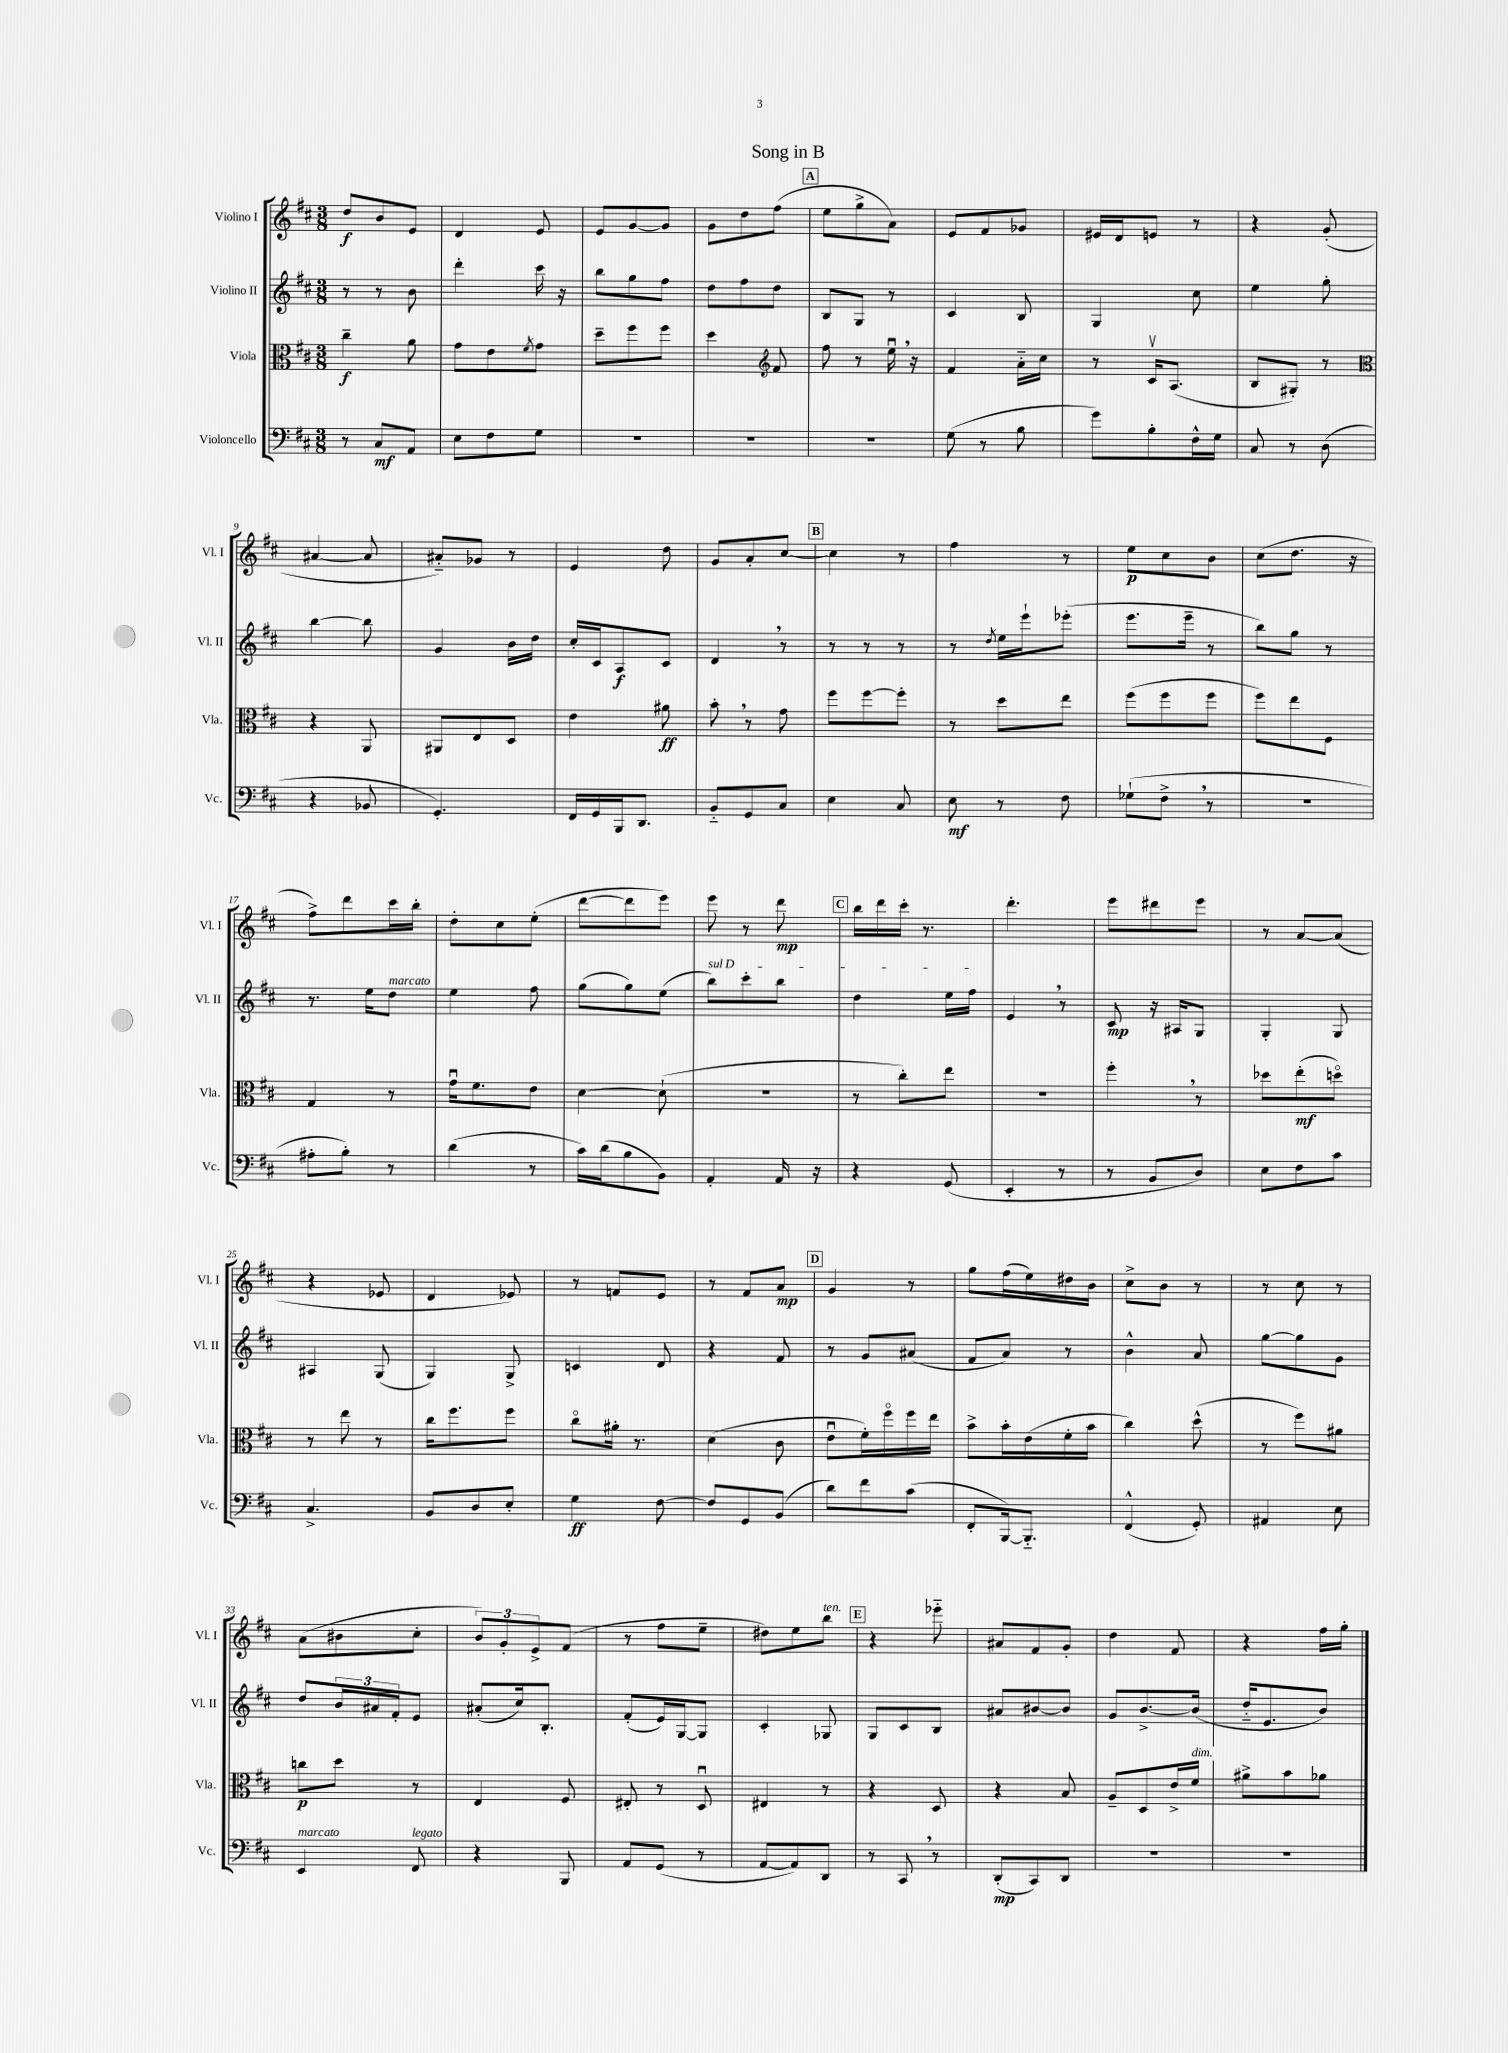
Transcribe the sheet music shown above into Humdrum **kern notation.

**kern	**dynam	**kern	**dynam	**kern	**dynam	**kern	**dynam
*part4	*part4	*part3	*part3	*part2	*part2	*part1	*part1
*staff4	*staff4	*staff3	*staff3	*staff2	*staff2	*staff1	*staff1
*I"Violoncello	*	*I"Viola	*	*I"Violino II	*	*I"Violino I	*
*I'Vc.	*	*I'Vla.	*	*I'Vl. II	*	*I'Vl. I	*
*clefF4	*	*clefC3	*	*clefG2	*	*clefG2	*
*k[f#c#]	*	*k[f#c#]	*	*k[f#c#]	*	*k[f#c#]	*
*M3/8	*	*M3/8	*	*M3/8	*	*M3/8	*
=1	=1	=1	=1	=1	=1	=1	=1
8r	.	4cc#~\	f	8r	.	8dd/L	f
8C#/L	mf	.	.	8r	.	8b/	.
8AA/J	.	8a\	.	8b\	.	8e/J	.
=2	=2	=2	=2	=2	=2	=2	=2
8E\L	.	8g\L	.	4ddd'\	.	4d/	.
8F#\	.	8e\	.	.	.	.	.
.	.	8qf#/	.	.	.	.	.
8G\J	.	8g\J	.	16ccc#\	.	8e/	.
.	.	.	.	16r	.	.	.
=3	=3	=3	=3	=3	=3	=3	=3
4.r	.	8dd~\L	.	8bb\L	.	8e/L	.
.	.	8ff#\	.	8gg\	.	[8g/	.
.	.	8ff#\J	.	8ff#\J	.	8g/J]	.
=4	=4	=4	=4	=4	=4	=4	=4
4.r	.	4dd\	.	8dd\L	.	8g\L	.
.	.	.	.	8ff#\	.	8dd\	.
*	*	*clefG2	*	*	*	*	*
.	.	8f#/	.	8dd\J	.	(8ff#\J	.
!!LO:REH:place=s1:t=A
=5	=5	=5	=5	=5	=5	=5	=5
4.r	.	8ff#\	.	8B/L	.	8ee\L	.
.	.	8r	.	8G/J	.	8gg^\	.
.	.	16eeu,\	.	8r	.	8a\J)	.
.	.	16r	.	.	.	.	.
=6	=6	=6	=6	=6	=6	=6	=6
(8G\	.	4f#/	.	4c#/	.	8e/L	.
8r	.	.	.	.	.	8f#/	.
8B\	.	16a\LL	.	8B/	.	8g-X/J	.
.	.	16cc#\JJ	.	.	.	.	.
=7	=7	=7	=7	=7	=7	=7	=7
8g\L)	.	8r	.	4G/	.	16e#X/LL	.
.	.	.	.	.	.	16d/J	.
8B'\	.	16c#v/KL	.	.	.	8en/J	.
.	.	(8.A/J	.	.	.	.	.
16F#^^\L	.	.	.	8cc#\	.	8r	.
16G\JJ	.	.	.	.	.	.	.
=8	=8	=8	=8	=8	=8	=8	=8
8C#/	.	8B/L	.	4ee\	.	4r	.
8r	.	8G#X'/J)	.	.	.	.	.
(8D\	.	8r	.	8gg'\	.	(8g'/	.
!!LO:LB:g=z
=9	=9	=9	=9	=9	=9	=9	=9
*	*	*clefC3	*	*	*	*	*
4r	.	4r	.	[4bb\	.	[4a#X/	.
8BB-X/	.	8AA/	.	8bb\]	.	8a#/]	.
=10	=10	=10	=10	=10	=10	=10	=10
4.GG'/)	.	8AA#X/L	.	4g/	.	8a#X/L)	.
.	.	8E/	.	.	.	8g-X/J	.
.	.	8D/J	.	16b\LL	.	8r	.
.	.	.	.	16dd\JJ	.	.	.
=11	=11	=11	=11	=11	=11	=11	=11
16FF#/LL	.	4e\	.	16cc#'/LL	.	4e/	.
16GG/	.	.	.	16c#/J	.	.	.
16BBB/J	.	.	.	8A/	f	.	.
8.DD/J	.	.	.	.	.	.	.
.	.	8a#X\	ff	8c#/J	.	8dd\	.
=12	=12	=12	=12	=12	=12	=12	=12
8BB/L	.	8b',\	.	4d,/	.	8g/L	.
8GG/	.	8r	.	.	.	8a'/	.
8C#/J	.	8g\	.	8r	.	[8cc#/J	.
!!LO:REH:place=s1:t=B
=13	=13	=13	=13	=13	=13	=13	=13
4E\	.	8ff#\L	.	8r	.	4cc#\]	.
.	.	[8ff#\	.	8r	.	.	.
8C#/	.	8ff#'\J]	.	8r	.	8r	.
=14	=14	=14	=14	=14	=14	=14	=14
8E\	mf	8r	.	8r	.	4ff#\	.
.	.	.	.	8qdd/	.	.	.
8r	.	8dd\L	.	16ee\LL	.	.	.
.	.	.	.	16eee`\J	.	.	.
8F#\	.	8ee\J	.	(8eee-X'\J	.	8r	.
=15	=15	=15	=15	=15	=15	=15	=15
(8G-X`\L	.	(8ff#\L	.	8.eee\L	.	8ee\L	p
8F#^,\J	.	8ff#\	.	.	.	8cc#\	.
.	.	.	.	16eee~\Jk	.	.	.
8r	.	8ff#\J	.	8r	.	8b\J	.
=16	=16	=16	=16	=16	=16	=16	=16
4.r	.	8ff#\L)	.	8bb\L)	.	(8cc#\L	.
.	.	8ee\	.	8gg\J	.	8.dd\J	.
.	.	8F#\J	.	8r	.	.	.
.	.	.	.	.	.	16r	.
!!LO:LB:g=z
=17	=17	=17	=17	=17	=17	=17	=17
8A#X'\L	.	4G/	.	8.r	.	8ff#^\L)	.
8B'\J)	.	.	.	.	.	8ddd\	.
.	.	.	.	16ee\KL	.	.	.
!	!	!	!	!LO:TX:a:i:t=marcato	!	!	!
8r	.	8r	.	8dd\J	.	16ccc#\L	.
.	.	.	.	.	.	16bb'\JJ	.
=18	=18	=18	=18	=18	=18	=18	=18
(4d\	.	16gu\KL	.	4ee\	.	8dd'\L	.
.	.	8.f#\	.	.	.	.	.
.	.	.	.	.	.	8cc#\	.
8r	.	8e\J	.	8ff#\	.	(8ee'\J	.
=19	=19	=19	=19	=19	=19	=19	=19
16c#\LL)	.	[4d\	.	(8gg\L	.	[8ddd\L	.
(16d\J	.	.	.	.	.	.	.
8B\	.	.	.	8gg\)	.	8ddd\]	.
8BB\J)	.	(8d`\]	.	(8ee\J	.	8eee\J)	.
=20	=20	=20	=20	=20	=20	=20	=20
!	!	!	!	!LO:TX:a:i:t=sul D	!	!	!
4AA'/	.	4.r	.	8bb\L)	.	8eee\	.
.	.	.	.	8ccc#'\	.	8r	.
16AA/	.	.	.	8bb\J	.	8ddd\	mp
16r	.	.	.	.	.	.	.
!!LO:REH:place=s1:t=C
=21	=21	=21	=21	=21	=21	=21	=21
4r	.	8r	.	4dd\	.	16bb\LL	.
.	.	.	.	.	.	16ddd\	.
.	.	8cc#'\L)	.	.	.	16ccc#'\JJ	.
.	.	.	.	.	.	8.r	.
(8GG/	.	8ee\J	.	16ee\LL	.	.	.
.	.	.	.	16ff#\JJ	.	.	.
=22	=22	=22	=22	=22	=22	=22	=22
4EE'/	.	4.r	.	4e,/	.	4.ddd'\	.
8r	.	.	.	8r	.	.	.
=23	=23	=23	=23	=23	=23	=23	=23
8r	.	4ff#',\	.	8c#/	mp	8eee\L	.
8BB/L	.	.	.	16r	.	8ddd#X\	.
.	.	.	.	16A#X/KL	.	.	.
8D/J)	.	8r	.	8G/J	.	8eee\J	.
=24	=24	=24	=24	=24	=24	=24	=24
8E\L	.	8dd-X\L	.	4G'/	.	8r	.
8F#\	.	(8ee'\	mf	.	.	[8a/L	.
8c#\J	.	8ddn\J)	.	8G/	.	(8a/J]	.
!!LO:LB:g=z
=25	=25	=25	=25	=25	=25	=25	=25
4.C#^/	.	8r	.	4A#X/	.	4r	.
.	.	8ee\	.	.	.	.	.
.	.	8r	.	(8G/	.	8e-X/	.
=26	=26	=26	=26	=26	=26	=26	=26
8BB/L	.	16cc#\KL	.	4G/)	.	4d/	.
.	.	8.ff#\	.	.	.	.	.
8D/	.	.	.	.	.	.	.
8E'/J	.	8ff#\J	.	8G^/	.	8e-X/)	.
=27	=27	=27	=27	=27	=27	=27	=27
4G\	ff	8cc#\L	.	4cn/	.	8r	.
.	.	16a#X'\Jk	.	.	.	8fn/L	.
.	.	8.r	.	.	.	.	.
[8F#\	.	.	.	8d/	.	8e/J	.
=28	=28	=28	=28	=28	=28	=28	=28
8F#/L]	.	(4d\	.	4r	.	8r	.
8GG/	.	.	.	.	.	8f#/L	.
(8BB/J	.	8c#\	.	8f#/	.	8a/J	mp
!!LO:REH:place=s1:t=D
=29	=29	=29	=29	=29	=29	=29	=29
8d\L)	.	8eu\L	.	8r	.	4g/	.
8f#\	.	16f#'\L)	.	8g/L	.	.	.
.	.	16ff#\	.	.	.	.	.
(8c#\J	.	16ff#\	.	(8a#X/J	.	8r	.
.	.	16ee\JJ	.	.	.	.	.
=30	=30	=30	=30	=30	=30	=30	=30
8FF#'/L	.	8b^\L	.	8f#/L	.	8gg\L	.
[16BBB/k)	.	16b'\L	.	8a/J)	.	(16ff#\L	.
8.BBB/J]	.	(16e\	.	.	.	16ee\)	.
.	.	16f#'\	.	8r	.	16dd#X\	.
.	.	16b\JJ	.	.	.	16b\JJ	.
=31	=31	=31	=31	=31	=31	=31	=31
(4FF#^^/	.	4cc#\)	.	4b^^\	.	8cc#^\L	.
.	.	.	.	.	.	8b\J	.
8GG'/)	.	(8dd^^\	.	8a/	.	8r	.
=32	=32	=32	=32	=32	=32	=32	=32
4AA#X/	.	8r	.	[8gg\L	.	8r	.
.	.	8ff#\L)	.	8gg\]	.	8cc#\	.
8E\	.	8a#X\J	.	8g\J	.	8r	.
!!LO:LB:g=z
=33	=33	=33	=33	=33	=33	=33	=33
!LO:TX:a:i:t=marcato	!	!	!	!	!	!	!
4EE/	.	8ccn\L	p	8dd/L	.	(8a\L	.
.	.	8dd\J	.	24b/L	.	8b#X\	.
.	.	.	.	24a#X/	.	.	.
.	.	.	.	24f#'/J	.	.	.
!LO:TX:a:i:t=legato	!	!	!	!	!	!	!
8FF#/	.	8r	.	8e/J	.	8cc#'\J	.
=34	=34	=34	=34	=34	=34	=34	=34
4r	.	4E/	.	(8a#X'/L	.	12b/L)	.
.	.	.	.	.	.	12g'/	.
.	.	.	.	16cc#/k)	.	.	.
.	.	.	.	.	.	12e^/	.
.	.	.	.	8.B'/J	.	.	.
8BBB/	.	8F#/	.	.	.	(8f#/J	.
=35	=35	=35	=35	=35	=35	=35	=35
8AA/L	.	8E#X'/	.	(8f#'/L	.	8r	.
(8GG/J	.	8r	.	16e/L)	.	8ff#\L	.
.	.	.	.	[16G/J	.	.	.
8r	.	8Du/	.	8G/J]	.	8ee~\J	.
=36	=36	=36	=36	=36	=36	=36	=36
[8AA/L	.	4E#X/	.	4c#'/	.	8dd#X\L)	.
8AA/])	.	.	.	.	.	8ee\	.
!	!	!	!	!	!	!LO:TX:a:i:t=ten.	!
8DD/J	.	8r	.	8G-X/	.	8bb\J	.
!!LO:REH:place=s1:t=E
=37	=37	=37	=37	=37	=37	=37	=37
8r	.	4r	.	8G/L	.	4r	.
8CC#,/	.	.	.	8c#/	.	.	.
8r	.	8D/	.	8B/J	.	8eee-X\	.
=38	=38	=38	=38	=38	=38	=38	=38
(8DD'/L	mp	4r	.	8a#X/L	.	8a#X/L	.
8CC#/)	.	.	.	[8b#X/	.	8f#/	.
8DD/J	.	8B/	.	8b#/J]	.	8g'/J	.
=39	=39	=39	=39	=39	=39	=39	=39
4.r	.	8A~/L	.	8g/L	.	4dd\	.
.	.	8D/	.	[8.b^/	.	.	.
.	.	16e^/L	.	.	.	8f#/	.
!	!	!LO:TX:a:i:t=dim.	!	!	!	!	!
.	.	16f#/JJ	.	(16b/Jk]	.	.	.
=40	=40	=40	=40	=40	=40	=40	=40
4.r	.	8a#X^\L	.	16dd/KL	.	4r	.
.	.	.	.	8.e/	.	.	.
.	.	8b\	.	.	.	.	.
.	.	8a-X\J	.	8b/J)	.	16ff#\LL	.
.	.	.	.	.	.	16gg'\JJ	.
==	==	==	==	==	==	==	==
*-	*-	*-	*-	*-	*-	*-	*-
